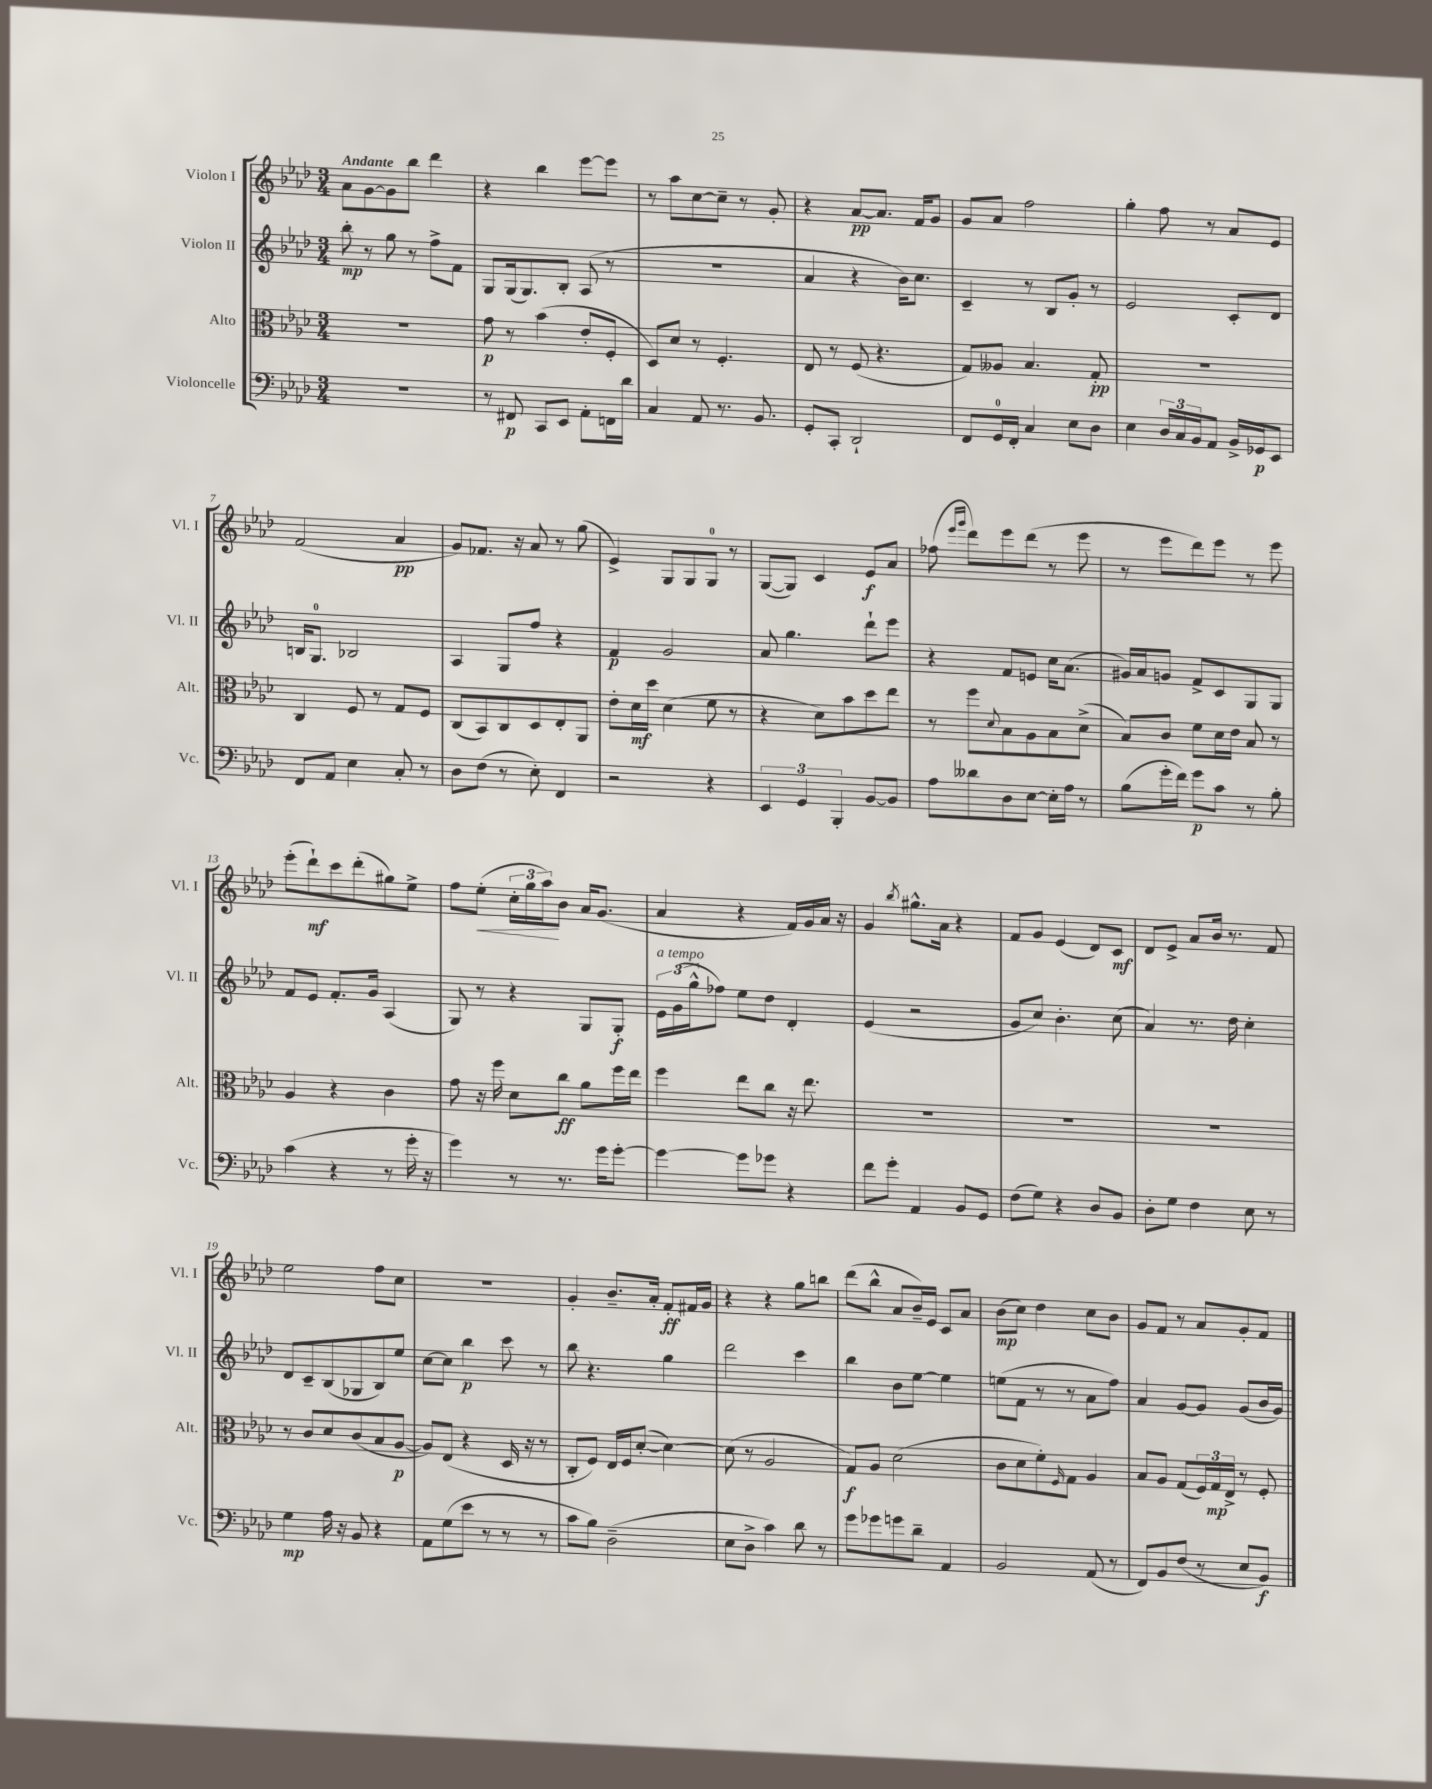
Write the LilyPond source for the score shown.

<<
\new StaffGroup <<
\new Staff = "s0" \with { instrumentName = "Violon I" shortInstrumentName = "Vl. I" } {
    \clef treble \key aes \major \numericTimeSignature \time 3/4 \tempo "Andante"
    aes'8 g'8~ g'8 bes''8 des'''4 |
    r4 bes''4 ees'''8~ ees'''8 |
    r8 aes''8 c''8~ c''8-- r8 g'8-. |
    r4 aes'8~\pp aes'8. f'16 g'8 |
    g'8 aes'8 f''2 |
    g''4-. f''8 r8 aes'8 ees'8 |
    f'2( aes'4\pp |
    g'8) fes'8. r16 aes'8 r8 g''8( |
    ees'4->) g8 g8 g8-0 r8 |
    g8~( g8) c'4 ees'8\f aes'8 |
    fes''8( \grace { ees'''16 g'''16 } des'''8) ees'''8 des'''8( r8 ees'''8 |
    r8 ees'''8 des'''8) ees'''8 r8 ees'''8 |
    ees'''8-.( des'''8-!\mf) c'''8 des'''8-.( gis''8) ees''8-> |
    f''8 ees''8-.\<( \tuplet 3/2 { c''16-. g''16 aes''16\!) } bes'8 aes'16 g'8.( |
    aes'4 r4 f'16) g'16 aes'16 r16 |
    g'4 \acciaccatura { bes''8 } gis''8.-^ aes'16 r4 |
    f'8 g'8 ees'4( des'8) c'8\mf |
    des'8 ees'8-> aes'8 bes'16 r8. f'8 |
    ees''2 f''8 c''8 |
    R2. |
    g'4-. bes'8.-- aes'16-. f'8-.\ff fis'16 g'16 |
    r4 r4 g''8 b''8 |
    des'''8( bes''8-^ aes'8 bes'16--) ees'16 c'8 aes'8 |
    bes'8\mp( c''8) des''4 c''8 bes'8 |
    g'8 f'8 r8 aes'8 g'8-. f'8 \bar "|." |
}
\new Staff = "s1" \with { instrumentName = "Violon II" shortInstrumentName = "Vl. II" } {
    \clef treble \key aes \major \numericTimeSignature \time 3/4
    bes''8-.\mp r8 g''8 r8 f''8-> f'8 |
    g8 g16( g8.) bes8-. aes8( r8 |
    R2. |
    aes'4 r4 bes'16) c''8. |
    c'4-- r8 bes8 g'8-. r8 |
    ees'2 c'8-. des'8 |
    b16 g8.-0 bes2 |
    aes4 g8 f''8 r4 |
    f'4\p g'2 |
    aes'8 g''4. des'''8-! ees'''8 |
    r4 f'8 e'8 c''16 aes'8.( |
    gis'16) aes'16 g'8 f'8-> c'8 g8 g8 |
    f'8 ees'8 f'8.-. g'16 aes4( |
    g8) r8 r4 g8 g8-.\f |
    \tuplet 3/2 { ees'16^\markup { \italic "a tempo" } g'16( g''16-^ } fes''8) ees''8 des''8 des'4-. |
    ees'4( r2 |
    g'8 c''8) bes'4.-. c''8( |
    aes'4) r8. des''16 c''4-. |
    des'8 c'8-- bes8( ges8 bes8) ees''8 |
    c''8~ c''8 bes''4\p c'''8 r8 |
    bes''8 r4. g''4 |
    des'''2 c'''4 |
    bes''4 bes'8 ees''8~ ees''4 |
    e''8( f'8 r8 r8 aes'8 f''8) |
    aes'4 g'8~ g'8 g'8( bes'16 g'16) \bar "|." |
}
\new Staff = "s2" \with { instrumentName = "Alto" shortInstrumentName = "Alt." } {
    \clef alto \key aes \major \numericTimeSignature \time 3/4
    R2. |
    g'8\p r8 bes'4( ees'8-. f8-. |
    des8) des'8 r8 f4.-. |
    ees8 r8 f8( r4. |
    g8) aeses8 bes4. g8-.\pp |
    R2. |
    c4 f8 r8 g8 f8 |
    c8( bes,8) c8 des8 ees8-. aes,8 |
    ees'8-. des'16\mf des''16 des'4( f'8 r8 |
    r4 des'8) bes'8 des''8 ees''8 |
    r8 f''8 \appoggiatura { des'8 } bes8 aes8 bes8 des'8->( |
    bes8) c'8 f'8 des'16 ees'16 bes8 r8 |
    aes4 r4 c'4 |
    g'8 r16 f''16 des'8 c''8\ff aes'8 f''16 ees''16 |
    f''4 ees''8 c''8 r16 ees''8. |
    R2. |
    R2. |
    R2. |
    r8 c'8 des'8 c'8( bes8 aes8~\p |
    aes8) ees8( r4 des16 r16 r8 |
    c8-. f8) ees16 f16 des'8~-.( des'4~) |
    des'8( r8 aes2 |
    g8\f) aes8 des'2( |
    c'8 des'8 f'8-.) \grace { f16 } g8 aes4 |
    bes8 aes8 g8( \tuplet 3/2 { f16) g16\mp ees16-> } r8 f8-. \bar "|." |
}
\new Staff = "s3" \with { instrumentName = "Violoncelle" shortInstrumentName = "Vc." } {
    \clef bass \key aes \major \numericTimeSignature \time 3/4
    R2. |
    r8 fis,8\p c,8 ees,8 aes,8-. f,16 des'16 |
    c4 aes,8 r8. bes,8. |
    g,8-. c,8-. des,2-! |
    f,8 g,16-0 f,16-. c4 ees8 des8 |
    ees4 \tuplet 3/2 { des16 c16 bes,16 } aes,8 bes,16-> ges,16\p ees,8 |
    f,8 aes,8 ees4 c8-. r8 |
    des8 f8( r8 ees8-.) f,4 |
    r2 r4 |
    \tuplet 3/2 { ees,4 g,4 bes,,4-. } bes,8~ bes,8 |
    aes8 deses'8 des8 ees8~ ees16-. aes16 r8 |
    bes8( g'16-. f'16) g'8\p c'8 r8 bes8-. |
    c'4( r4 r8 g'16-. r16 |
    g'4) r8 r8. g'16 g'8~-. |
    g'4~ g'8 ges'8 r4 |
    f'8 g'8-. aes,4 bes,8 g,8 |
    f8( g8) r4 des8 bes,8 |
    des8-. g8 f4 ees8 r8 |
    g4\mp aes16 r16 bes,8 r4 |
    aes,8 g8( ees'8 r8 r8 r8 |
    c'8 bes8) des2--( |
    ees8 des8-> c'4) des'8 r8 |
    g'8 ges'8 g'8 des'8-- aes,4 |
    bes,2 aes,8( r8 |
    f,8) bes,8 f8( r8 ees8 bes,8\f) \bar "|." |
}
>>
>>
